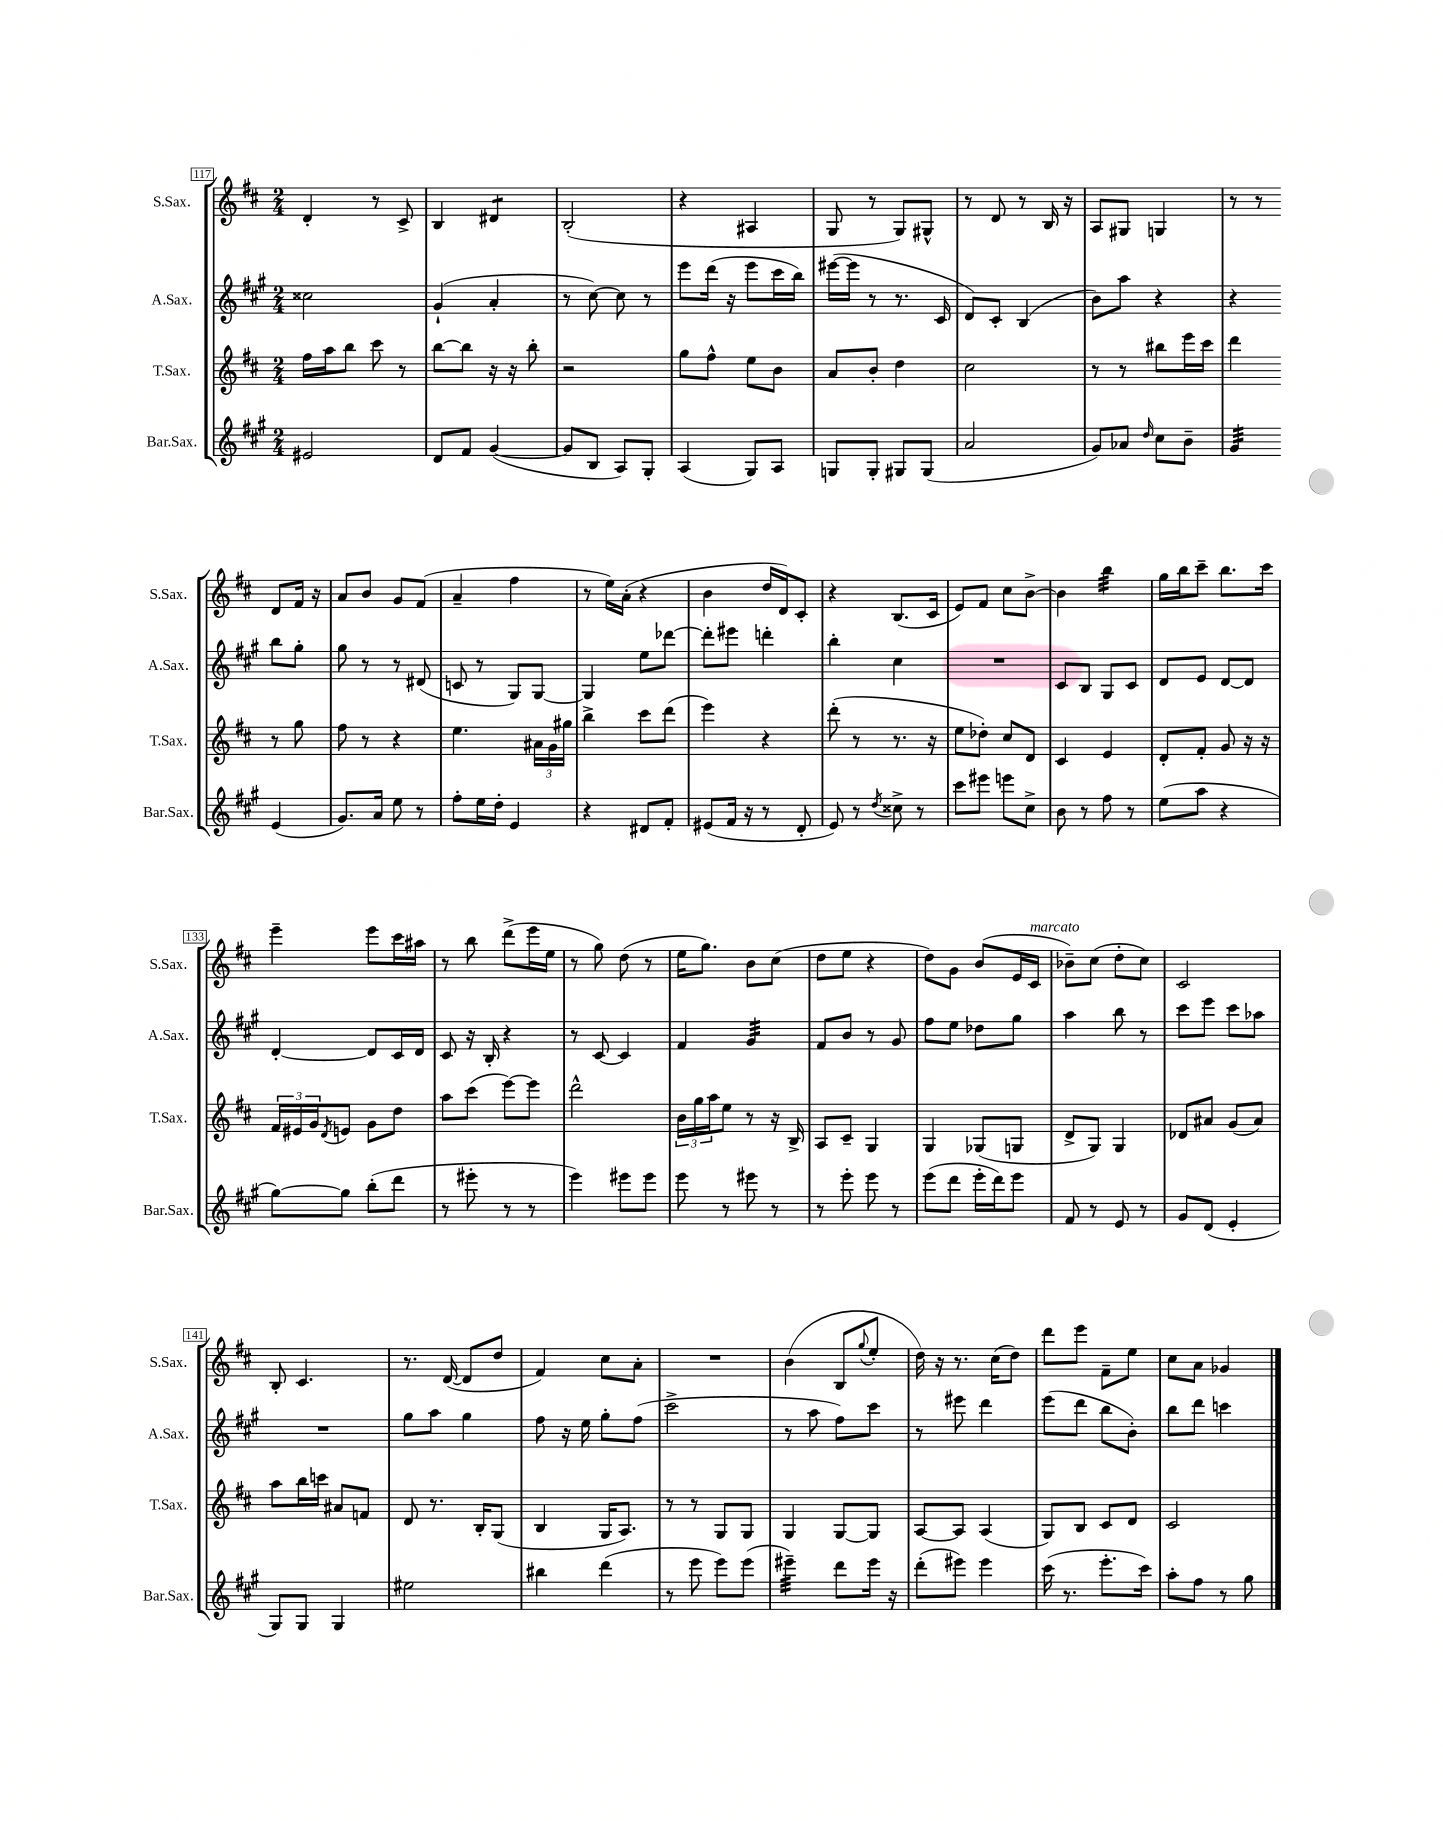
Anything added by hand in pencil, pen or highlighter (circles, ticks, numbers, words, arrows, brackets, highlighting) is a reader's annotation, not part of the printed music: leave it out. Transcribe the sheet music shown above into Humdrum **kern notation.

**kern	**kern	**kern	**kern
*staff4	*staff3	*staff2	*staff1
*clefG2	*clefG2	*clefG2	*clefG2
*k[f#c#g#]	*k[f#c#]	*k[f#c#g#]	*k[f#c#]
*M2/4	*M2/4	*M2/4	*M2/4
2e#/	16ff#\LL	2cc##\	4d'/
.	16aa\J	.	.
.	8bb\J	.	.
.	8ccc#\	.	8r
.	8r	.	8c#^/
=	=	=	=
8d/L	[8bb\L	(4g#`/	4B/
8f#/J	8bb\]J	.	.
([4g#/	16r	4a'/	4d#/
.	16r	.	.
.	8bb'\	.	.
=	=	=	=
8g#/]L	2r	8r	(2B'/
8B/J	.	[8cc#\)	.
8A/L)	.	8cc#\]	.
8G#'/J	.	8r	.
=	=	=	=
(4A/	8gg\L	8eee\L	4r
.	8ff#^^\J	(16ddd\Jk	.
.	.	16r	.
8G#/L)	8ee\L	8eee\L	4A#/
8A/J	8b\J	16ccc#\L	.
.	.	16bb\JJ)	.
=	=	=	=
8G/L	8a/L	([16eee#\LL	8G/
.	.	16eee#\]JJ	.
8G'/J	8b'/J	8r	8r
8G#/L	4dd\	8.r	8G/L)
(8G#/J	.	.	8G#^^/J
.	.	16c#/	.
=	=	=	=
2a/	2cc#\	8d/L)	8r
.	.	8c#'/J	8d/
.	.	(4B/	8r
.	.	.	16B/
.	.	.	16r
=	=	=	=
8g#/L)	8r	8b\L)	8A/L
8a-/J	8r	8aa\J	8G#/J
16qqdd/	.	.	.
8cc#\L	8bb#\L	4r	4G/
8b~\J	16eee\L	.	.
.	16ccc#\JJ	.	.
=	=	=	=
4g#/	4ddd\	4r	8r
.	.	.	8r
(4e/	8r	8bb\L	8d/L
.	8gg\	8gg#'\J	16f#/Jk
.	.	.	16r
=	=	=	=
8.g#/L)	8ff#\	8gg#\	8a/L
.	8r	8r	8b/J
16a/Jk	.	.	.
8ee\	4r	8r	8g/L
8r	.	(8d#/	(8f#/J
=	=	=	=
8ff#'\L	4.ee\	8c/	4a~/
16ee\L	.	8r	.
16dd'\JJ	.	.	.
4e/	.	8G#/L)	4ff#\
.	24a#\LL	[8G#/J	.
.	24g\	.	.
.	24gg#\JJ	.	.
=	=	=	=
4r	4bb^\	4G#/]	8r
.	.	.	16ee\LL)
.	.	.	(16a'\JJ
8d#/L	8ccc#\L	8ee\L	4r
8f#'/J	(8ddd\J	[8ddd-\J	.
=	=	=	=
(8e#/L	4eee\)	8ddd-'\]L	4b\
16f#/Jk	.	8eee#\J	.
16r	.	.	.
8r	4r	4ddd'\	16dd/LL
.	.	.	16d/J)
8d'/	.	.	8c#'/J
=	=	=	=
8e/)	(8ddd'\	4bb'\	4r
8r	8r	.	.
8qdd/	.	.	.
8cc##^\	8.r	4cc#\	(8.B/L
8r	.	.	.
.	16r	.	16c#/Jk
=	=	=	=
8ccc#\L	8ee\L	2r	8e/L)
8eee#\J	8dd-'\J)	.	8f#/J
8eee\L	8cc#/L	.	8cc#\L
8cc#^\J	8d/J	.	[8b^\J
=	=	=	=
8b\	4c#/	8c#/L	4b\]
8r	.	8B/J	.
8ff#\	4e/	8G#/L	4bb\
8r	.	8c#/J	.
=	=	=	=
(8ee\L	8d'/L	8d/L	16gg\LL
.	.	.	16bb\J
8aa\J	8f#'/J	8e/J	8ccc#~\J
4r	8g/	[8d/L	8.bb\L
.	16r	8d/]J	.
.	16r	.	16ccc#\Jk
=	=	=	=
[8gg#\L)	24f#/LL	[4d'/	4eee~\
.	24e#/	.	.
.	24g/J	.	.
.	8qd/	.	.
8gg#\]J	8e/J	.	.
(8bb'\L	8g\L	8d/]L	8eee\L
8ddd\J	8dd\J	16c#/L	16ccc#\L
.	.	16d/JJ	16aa#\JJ
=	=	=	=
8r	8aa\L	8c#/	8r
8eee#'\	(8ccc#\J	16r	8bb\
.	.	16B'/	.
8r	[8eee\L)	4r	(8ddd^\L
8r	8eee\]J	.	16eee\L
.	.	.	16ee\JJ
=	=	=	=
4eee\)	2ddd^^\	8r	8r
.	.	[8c#/	8gg\)
8eee#\L	.	4c#/]	(8dd\
8eee#\J	.	.	8r
=	=	=	=
8eee\	24b\LL	4f#/	16ee\LK
.	24gg\	.	.
.	.	.	8.gg\J)
.	24aa\J	.	.
8r	8ee\J	.	.
8eee#\	8r	4g#/	8b\L
8r	16r	.	(8cc#\J
.	16B^/	.	.
=	=	=	=
8r	8A/L	8f#/L	8dd\L
8eee'\	8c#~/J	8b/J	8ee\J
8eee\	4G/	8r	4r
8r	.	8g#/	.
=	=	=	=
(8eee\L	4G/	8ff#\L	8dd\L)
8ddd\J	.	8ee\J	8g\J
16eee'\LL	(8G-/L	8dd-\L	(8b/L
16ddd\J)	.	.	.
8eee\J	8G/J	8gg#\J	16e/L
.	.	.	16c#/JJ
=	=	=	=
8f#/	8d^/L	4aa\	8b-~\L)
8r	8G/J)	.	(8cc#\J
8e/	4G/	8bb\	8dd'\L
8r	.	8r	8cc#\J)
=	=	=	=
8g#/L	8d-/L	8ccc#\L	2c#/
(8d/J	8a#/J	8eee\J	.
4e'/	(8g/L	8ccc#\L	.
.	8a#/J)	8aa-\J	.
=	=	=	=
8G#/L)	8aa\L	2r	8B'/
8G#/J	16bb\L	.	4.c#/
.	16ccc\JJ	.	.
4G#/	8a#/L	.	.
.	8f/J	.	.
=	=	=	=
2ee#\	8d/	8gg#\L	8.r
.	8.r	8aa\J	.
.	.	.	([16d/
.	.	4gg#\	8d/]L
.	16B'/LK	.	.
.	(8G/J	.	8dd/J
=	=	=	=
4bb#\	4B/	8ff#\	4f#/)
.	.	16r	.
.	.	16ee\	.
(4ddd\	16G/LK	8gg#'\L	8cc#\L
.	8.A/J)	.	.
.	.	(8ff#\J	8a'\J
=	=	=	=
8r	8r	2ccc#^\	2r
8eee\	8r	.	.
8eee\L)	8G/L	.	.
(8eee\J	8G/J	.	.
=	=	=	=
4eee#~\)	4G/	8r	(4b\
.	.	8aa\	.
8ddd\L	[8G/L	8ff#\L)	8B/L
.	.	.	8qqgg/
16eee#\Jk	8G/]J	8ccc#\J	8ee'/J
16r	.	.	.
=	=	=	=
(8ddd'\L	[8A/L	8r	16dd\)
.	.	.	16r
8eee#\J)	8A/]J	8eee#\	8.r
4eee#\	(4A/	4ddd\	.
.	.	.	(16cc#\LK
.	.	.	8dd\J)
=	=	=	=
(16ccc#\	8G/L)	(8eee\L	8ddd\L
8.r	.	.	.
.	8B/J	8ddd\J	8eee\J
8.eee'\L	8c#/L	8bb\L	8f#~\L
.	8d/J	8b'\J)	8ee\J
16ccc#\Jk)	.	.	.
=	=	=	=
8aa'\L	2c#/	8bb\L	8cc#\L
8ff#\J	.	8ddd\J	8a\J
8r	.	4ccc\	4g-/
8gg#\	.	.	.
==	==	==	==
*-	*-	*-	*-
